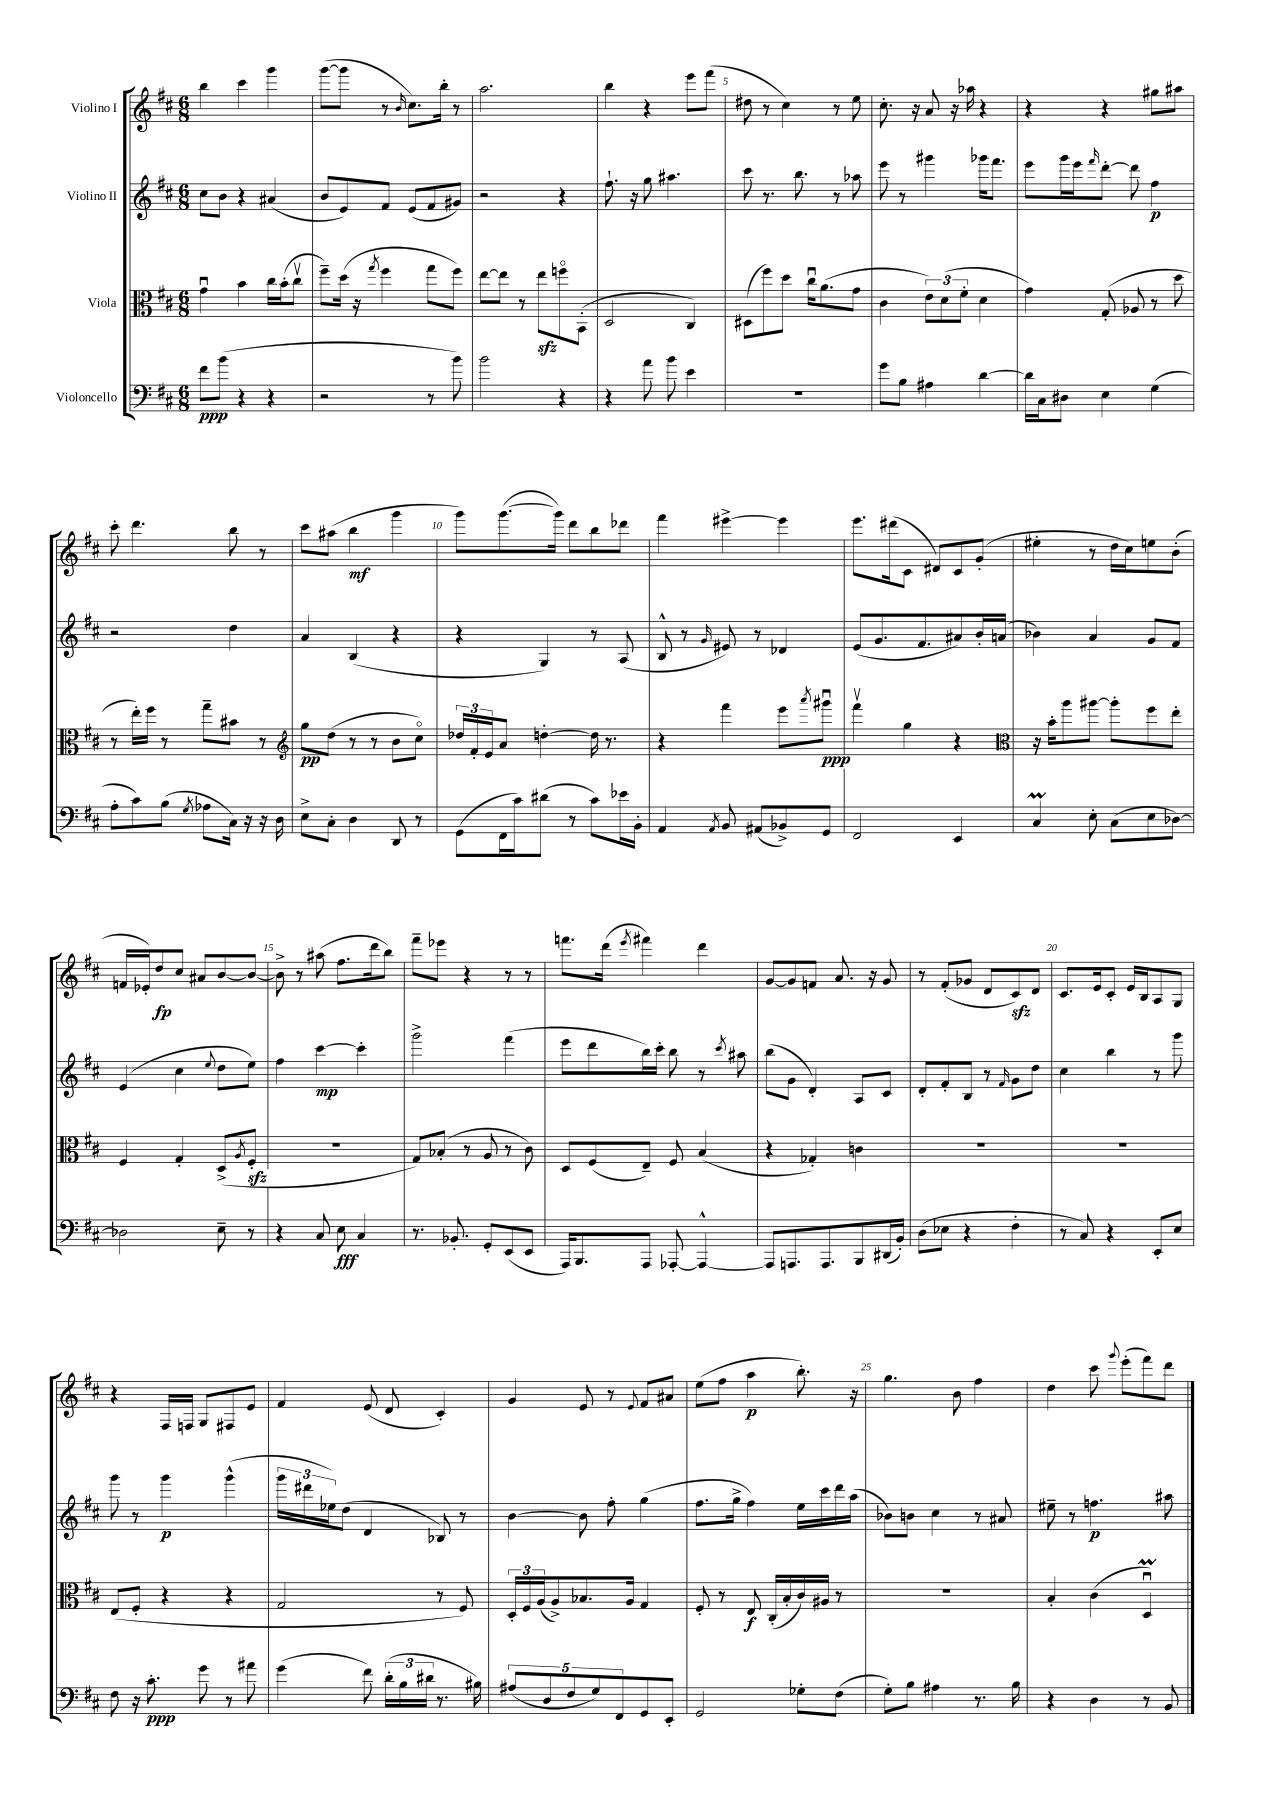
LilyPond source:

<<
\new StaffGroup <<
\new Staff = "s0" \with { instrumentName = "Violino I" } {
    \clef treble \key d \major \numericTimeSignature \time 6/8
    b''4 cis'''4 g'''4 |
    g'''8~( g'''8 r8 \grace { b'16 } cis''8.) b''16-. r8 |
    a''2. |
    b''4 r4 e'''8 fis'''8( |
    dis''8 r8 cis''4) r8 e''8 |
    cis''8.-. r16 a'8 r16 aes''16 r4 |
    r4 r4 gis''8 ais''8 |
    cis'''8-. d'''4. b''8 r8 |
    cis'''8 ais''8( b''4\mf g'''4 |
    g'''8) g'''8.~( g'''16) d'''8 b''8 des'''8 |
    fis'''4 eis'''4~-> eis'''4 |
    e'''8. dis'''16( cis'8 dis'8) cis'8 g'8-.( |
    eis''4-. r8 d''16 cis''16) e''8 b'8-.( |
    f'16 ees'16-.) d''8\fp cis''8 ais'8 b'8~ b'8~ |
    b'8-> r8 ais''8( fis''8. d'''16 b''8) |
    fis'''8-- ees'''8 r4 r8 r8 |
    f'''8. d'''16( \acciaccatura { e'''8 } fis'''4) d'''4 |
    g'8~ g'8 f'8 a'8. r16 g'8 |
    r8 fis'8-.( ges'8 d'8 cis'8\sfz) d'8 |
    cis'8. e'16 cis'8-. e'16 b16 a8 g8 |
    r4 fis16 f16 g8 fis8 e'8 |
    fis'4 e'8( d'8 cis'4-.) |
    g'4 e'8 r8 \appoggiatura { e'8 } fis'8 ais'8 |
    e''8( fis''8 a''4\p b''8.-.) r16 |
    g''4. b'8 fis''4 |
    d''4 cis'''8 \appoggiatura { g'''8 } e'''8-.( fis'''8) d'''8 \bar "|." |
}
\new Staff = "s1" \with { instrumentName = "Violino II" } {
    \clef treble \key d \major \numericTimeSignature \time 6/8
    cis''8 b'8 r4 ais'4( |
    b'8 e'8) fis'8 e'8( fis'8 gis'8) |
    r2 r4 |
    fis''8.-! r16 g''8 ais''4. |
    cis'''8 r8. b''8. r8 aes''8 |
    e'''8 r8 gis'''4 ges'''16 fis'''8. |
    e'''8 g'''16 e'''16 \grace { fis'''16 } d'''8~-. d'''8 fis''4\p |
    r2 d''4 |
    a'4 b4( r4 |
    r4 g4) r8 a8( |
    b8-^ r8 \grace { g'16 } eis'8) r8 des'4 |
    e'8( g'8. fis'8. ais'8) b'16-. a'16( |
    bes'4) a'4 g'8 fis'8 |
    e'4( cis''4 \appoggiatura { e''8 } d''8 e''8) |
    fis''4 cis'''4~\mp cis'''4-. |
    g'''2-> fis'''4( |
    e'''8 d'''8 b''16) cis'''16-. b''8 r8 \acciaccatura { cis'''8 } ais''8 |
    b''8( g'8 d'4-.) a8 cis'8 |
    d'8-. fis'8-. b8 r8 \grace { fis'16 } g'8 d''8 |
    cis''4 b''4 r8 g'''8 |
    g'''8 r8 g'''4\p g'''4-^( |
    \tuplet 3/2 { g'''16 dis'''16 ees''16) } d''8( d'4 bes8) r8 |
    b'4~ b'8 fis''8-. g''4( |
    fis''8. g''16-> fis''4) e''16 cis'''16 d'''16 a''16( |
    bes'8) b'8 cis''4 r8 ais'8 |
    eis''8-- r8 f''4.\p ais''8 \bar "|." |
}
\new Staff = "s2" \with { instrumentName = "Viola" } {
    \clef alto \key d \major \numericTimeSignature \time 6/8
    g'4\downbow b'4 cis''16 b'16-.( cis''8\upbow |
    fis''8--) d''16( r16 \acciaccatura { g''8 } fis''4 g''8 fis''8) |
    e''8~ e''8 r8 e''8\sfz f''8\flageolet b,8-.( |
    d2 cis4) |
    dis8( fis''8) d''8 cis''16\downbow a'8.( g'8 |
    cis'4 \tuplet 3/2 { e'8) d'8( fis'8-. } d'4 |
    g'4) g8-.( aes8 r8 d''8 |
    r8 e''16-.) fis''16 r8 g''8-- bis'8 r8 |
    \clef treble g''8\pp d''8( r8 r8 b'8 cis''8\flageolet) |
    \tuplet 3/2 { des''16 fis'16-. e'16 } a'8 d''4~-. d''16 r8. |
    r4 fis'''4 e'''8 \acciaccatura { a'''8 } gis'''8\downbow\ppp |
    fis'''4\upbow g''4 r4 |
    \clef alto r16 b'16-. a''8 ais''8~ ais''8-. fis''8 e''8-. |
    fis4 g4-. d8->( \acciaccatura { a8 } fis8-.\sfz |
    R2. |
    g8) bes8-.( r8 a8 r8 cis'8) |
    d8 fis8( e8--) fis8 b4( |
    r4 ges4-.) c'4 |
    R2. |
    R2. |
    e8( fis8-. r4 r4 |
    g2 r8 fis8) |
    \tuplet 3/2 { d16-. fis16 a16( } a8->) bes8. a16 g4 |
    fis8-. r8 e8\f cis16-.( b16-. cis'16) ais16 r8 |
    R2. |
    b4-. cis'4( d4\downbow\prall) \bar "|." |
}
\new Staff = "s3" \with { instrumentName = "Violoncello" } {
    \clef bass \key d \major \numericTimeSignature \time 6/8
    fis'8\ppp b'8( r4 r4 |
    r2 r8 b'8) |
    b'2 r4 |
    r4 a'8 b'8 e'4 |
    R2. |
    g'8 b8 ais4 d'4~ |
    d'16 cis16 dis8 e4 g4( |
    a8-. cis'8) b8( \acciaccatura { g8 } aes8 cis16) r16 r16 d16 |
    e8-> cis8-. d4 d,8 r8 |
    g,8( fis,16 cis'16) dis'8( r8 cis'8) ees'16 b,16-. |
    a,4 \acciaccatura { a,8 } b,8 ais,8( bes,8->) g,8 |
    fis,2 e,4 |
    cis4\prall e8-. cis8( e8 des8~) |
    des2 e8-- r8 |
    r4 cis8 e8\fff cis4 |
    r8. bes,8.-. g,8-. e,8( e,8 |
    a,,16) b,,8. a,,8 aes,,8~-. aes,,4~-^ |
    aes,,8 a,,8. a,,8. b,,8 dis,16( b,16-.) |
    d8( ees8 r4 fis4-. |
    r8 cis8) r4 e,8-. e8 |
    fis8 r16 cis'8.-.\ppp g'8 r8 ais'8 |
    g'4( fis'8) \tuplet 3/2 { d'16-.( b16 dis'16 } r8. bis16) |
    \tuplet 5/4 { ais8( d8 fis8 g8) fis,8 } g,8 e,8-. |
    g,2 ges8-. fis8( |
    g8-.) b8 ais4 r8. b16 |
    r4 d4 r8 b,8 \bar "|." |
}
>>
>>
\layout { \context { \Score \override BarNumber.break-visibility = ##(#f #t #t) barNumberVisibility = #(every-nth-bar-number-visible 5) } }
